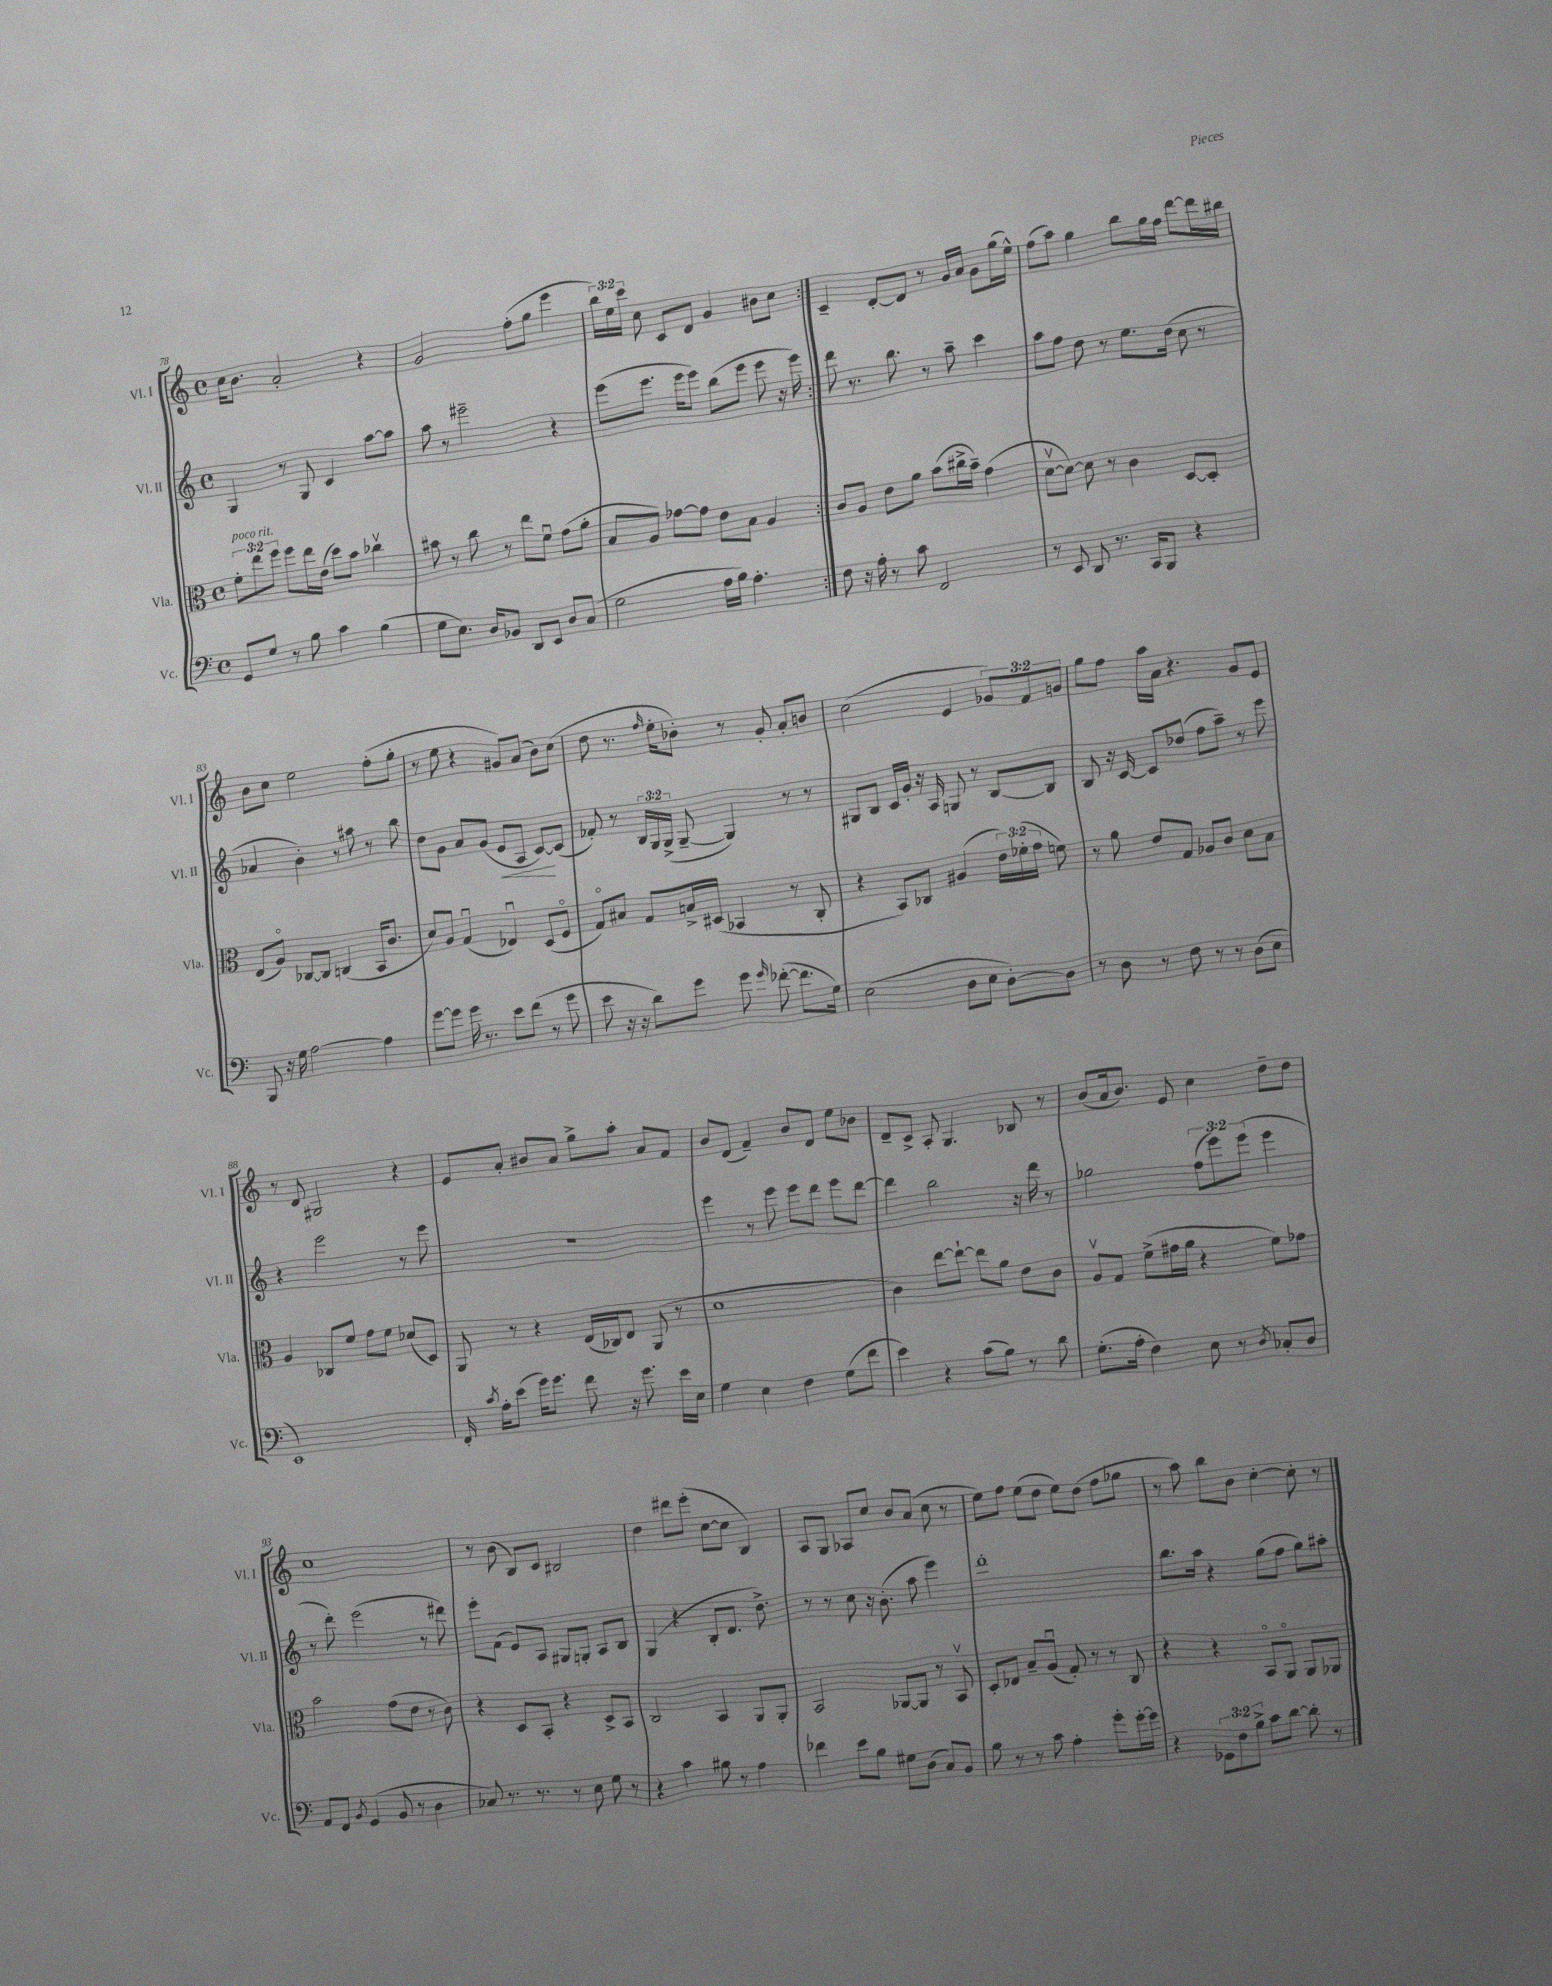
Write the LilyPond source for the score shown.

<<
\new StaffGroup <<
\new Staff = "s0" \with { instrumentName = "Vl. I" shortInstrumentName = "Vl. I" } {
    \clef treble \key c \major \defaultTimeSignature \time 4/4 \override Staff.TupletNumber.text = #tuplet-number::calc-fraction-text
    \autoBeamOff \repeat volta 2 { c''16[ b'8.] a'2-. r4 |
    g'2 f''8[-.( g''8] e'''4 |
    \tuplet 3/2 { b''16[) e''16 c'''16] } c''8 c'8[ d'8] g'4 bis'8[ c''8] | }
    c'4-- d'8[~-. d'8] r8 g'16[ a'16] g'8[ g''16( e''16]-^) |
    f''8[( a''8]) g''4 b''8[ g''16 f''16] d'''8[~ d'''16 bis''16] |
    b'8[ c''8] e''2 f''8[-.( g''8]-. |
    r8 e''8 r4 gis'8[) a'8]( b'8[) c''8]( |
    d''8 r8. \grace { f''16 } e''16[-. bes'8]-.) r8 g'8-. a'8[-. b'8] |
    c''2( e'4 \tuplet 3/2 { ges'8[) f'8 g'8] } |
    g''8[ f''8] a''16[ a'16] r4. g'8[ e'8] |
    r8 d'8 gis2 r4 |
    e'8[ a'8]-. bis'8[ a'8] g''8[-> a''8]-. a'8[ f'8] |
    b'8[ d'8]( f'4--) b'8[ d'8] e''8[ bes'8] |
    d'8[-- c'8]-> a8-. g4. bes8 r8 |
    b'8[( a'16 b'8.]) e'8 c''4 d''8[-- d''8] |
    c''1 |
    r8 b'8( b8[) c'8] bis2 |
    d''4 dis'''8[ e'''8]-.( c''8[~ c''8] b4) |
    a8[ g8] aes8[ c''8] b'8[ a'8]( c''8 r8 |
    e''8[) f''8] e''8[( d''8] e''8[) d''8]( f''8[ ges''8] |
    r8 a''8) b''8[ b'8] c''4~-. c''8-. r8 \bar "|." |
}
\new Staff = "s1" \with { instrumentName = "Vl. II" shortInstrumentName = "Vl. II" } {
    \clef treble \key c \major \defaultTimeSignature \time 4/4 \override Staff.TupletNumber.text = #tuplet-number::calc-fraction-text
    \autoBeamOff \repeat volta 2 { g4 r8 g8 c'4 a''8[~ a''8] |
    a''8 r8 eis'''2-- r4 |
    e'''8[( e'''8.] e'''16[ e'''8]) b''8[( e'''8] e'''8 r16 e'''16) | }
    d'''8 r8. b''8. r8 a''8-- c'''4 |
    a''8[ f''8] d''8 r8 e''8.[ d''16]( c''8 r8 |
    aes'4 b'4-.) r8 ais''8 r8 b''8 |
    d''8[ g'8] a'8[ g'8]( e'8[\< a8] c'8[~\!) c'8]( |
    fes'8-.) r8 \tuplet 3/2 { b16[ g16 g16]->( } g8~-- g4) r8 r8 |
    gis8[ b8] c'16[ g'16]-. r16 a16 g8 r8 b8[~ b8] |
    b8 r16 c'16~ c'8[ des''8]( f''8[ a''8]--) r8 e'''8 |
    r4 e'''2 r8 e'''8 |
    R1 |
    e'''4 r8 e'''8 e'''8[ d'''8] e'''8[ d'''8]~ |
    d'''4 b''2 r16 d'''16 r8 |
    ges''2 \tuplet 3/2 { f''8[( e'''8) e'''8]( } e'''4 |
    r8 d'''8-.) e'''2( r8 dis'''8) |
    e'''8[-. f'8]( e'8[) a8] gis8[ g8]-. a8[ b8] |
    g4( r4 b8[-. d'8.] d''8.->) |
    r8 r8 c''8 r16 b'8.-.( a''8 e'''4) |
    d'''1-. |
    b''8.[ a''16] r4 g''8[( f''8] g''8[) ais''8]-. \bar "|." |
}
\new Staff = "s2" \with { instrumentName = "Vla." shortInstrumentName = "Vla." } {
    \clef alto \key c \major \defaultTimeSignature \time 4/4 \override Staff.TupletNumber.text = #tuplet-number::calc-fraction-text
    \autoBeamOff \repeat volta 2 { \tuplet 3/2 { f'8[-.^\markup { \italic "poco rit." } e''8 f''8] } f''8[ e''16 e'16]( d''8[) b'8] ces''4\upbow |
    bis'8 r8 c''8 r8 e''8[ f'8]\downbow g'8[( a'8]-. |
    b8[ a8]) ges'8[~ ges'8] e'8[ b8] a4 | }
    c'8[ a8] e'8[ a'8] b'8[( cis''16-> b'16]--) g'4( |
    d'8[~\upbow d'8]~) d'8 r8 c'4 d8[~ d8]-. |
    e8[( a8]\flageolet) ces8[~ ces8] c4( b,16[ c'8.] |
    d'8[) a8] g4\downbow( ees4\downbow) d8[( f8]\flageolet |
    g8[\flageolet) bis8] g8[ b16-> dis16]( bes,4 r8 c8-. |
    r4 b,8[) ces8] ais4( \tuplet 3/2 { e'16[) fes'16-.( g'16] } f'8) |
    r8 a'8 e'8[ g8] aes8[ c'8] d'8[ b8] |
    a4 ces8[ f'8] g'8[ f'8] des'8[( d8]) |
    a,8 r8 r4 e16[( ces16) e8] a,8( r8 |
    d'1 |
    c'4) e''8[~ e''8]~-! e''8[ a'8] e'8[ c'8] |
    a8[\upbow g8] f'8[->( gis'16 a'16] r4 f'8[) ges'8] |
    b'2 g'8[( e'8] r8 c'8) |
    r4 d8[ b,8]-. r4 d8[-> b,8] |
    c2 b,4 a,8[ a,8]-. |
    b,2 aes,8[~ aes,8] r8 b,8\upbow |
    d8[-. ees8] b8[-- a8]\downbow( g8-.) r8 r8 c8 |
    r4 r4 b,8[\flageolet a,8]\flageolet a,8[ aes,8] \bar "|." |
}
\new Staff = "s3" \with { instrumentName = "Vc." shortInstrumentName = "Vc." } {
    \clef bass \key c \major \defaultTimeSignature \time 4/4 \override Staff.TupletNumber.text = #tuplet-number::calc-fraction-text
    \autoBeamOff \repeat volta 2 { g,8[ g8] r8 b8 c'4 b4( |
    g8[ e8.]) d16[ bes,8] d,8[ e,8] d8[ c8]( |
    g2 a16[ b16]) a4.-. | }
    f8 r16 a16-. r8 c'8 f,2 |
    r8 e,8 d,8 r8. c,16[ b,,8] r4 |
    b,,8 r16 g16 a2~ a4 |
    g'8[~ g'8] g'16 r8. e'8[ f'8]( r8 g'8 |
    e'8 r16 r16 d'8[) g'8] g'8 \grace { g'16 } fes'8~-.( fes'8.[ g16]) |
    e2( d8[ e8] d8[~-.) d8] |
    r8 d8 r8 f8 r8 r8 d8[( e8] |
    e,1) |
    f,16-. \acciaccatura { c'8 } a16[-. e'8]( g'16[) g'8.] f'8 r16 g'8. e'16[ e16] |
    g4 e4 f4 g8[( f'8] |
    e'4) r4 c'8[( b8]) r8 d'8 |
    g8.[-.( a16]-. f4) e8 r8 \acciaccatura { d8 } ces8[-. d8] |
    a,8[ f,8] \acciaccatura { b,8 } g,4( b,8 r8 d4 |
    ces8) r8. r8. r8 e8 g8 r8 |
    r4 c'4 bis8 r8 a4 |
    fes'4 e'8[ b8] gis8[ d8]( c8[) b,8] |
    b8 r8 r8 c'8 a4-. g'8[-. g'16~-. g'16] |
    r4 \tuplet 3/2 { ges,8[ f8 b8]-> } c'8[ d'8]~ d'8-. r8 \bar "|." |
}
>>
>>
\layout { \context { \Score currentBarNumber = #78 } }
